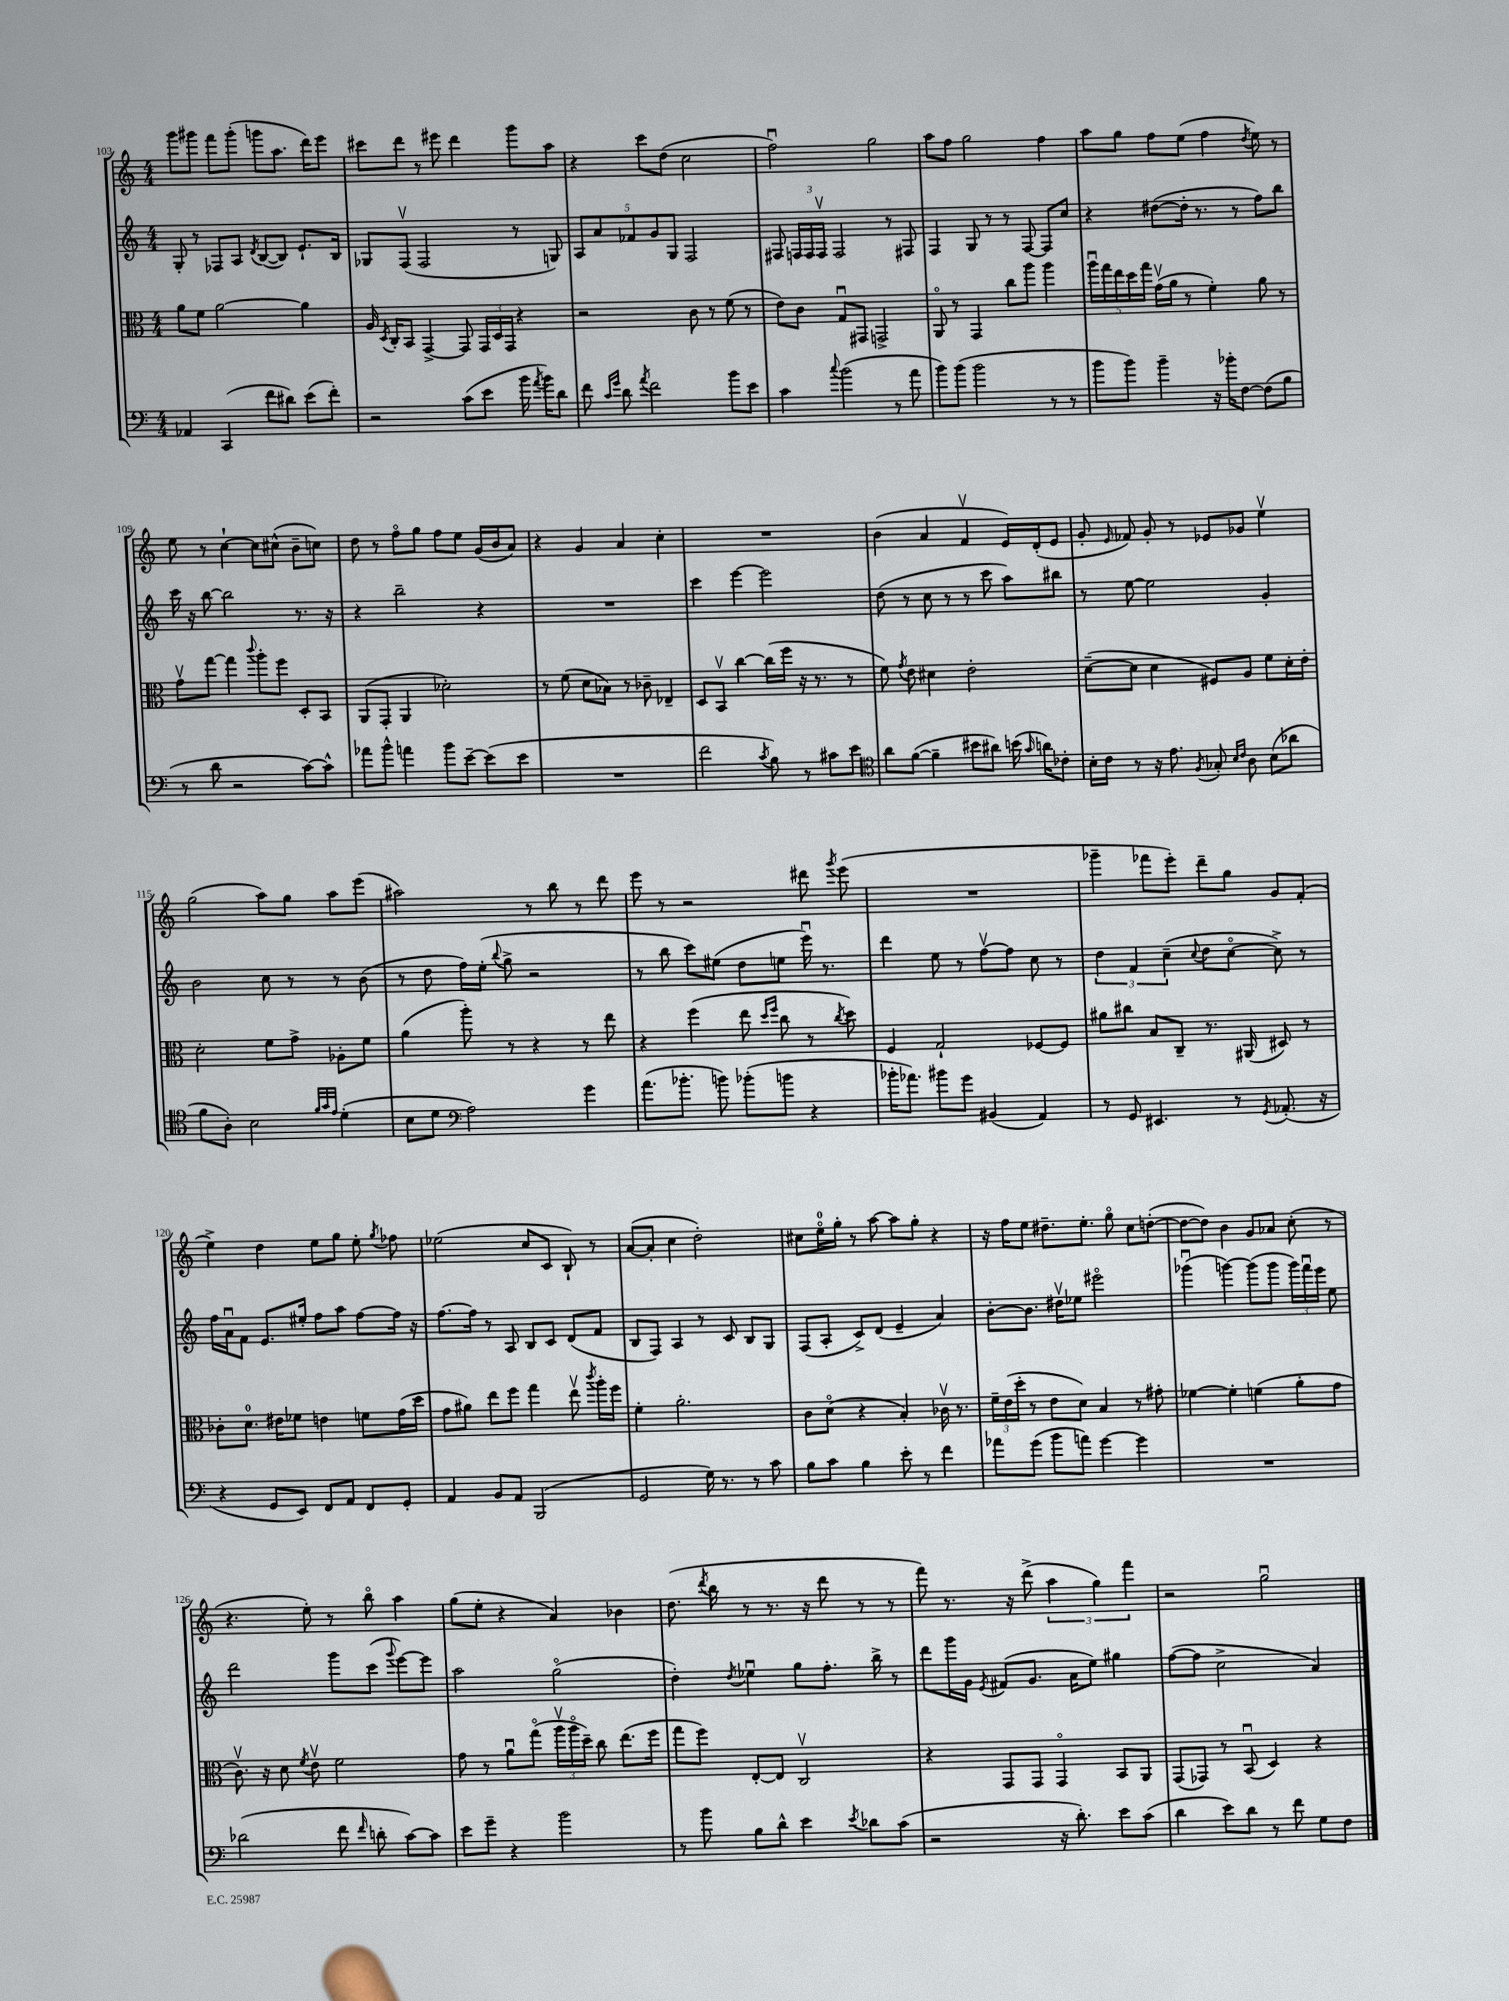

**kern	**kern	**kern	**kern
*staff4	*staff3	*staff2	*staff1
*clefF4	*clefC3	*clefG2	*clefG2
*k[]	*k[]	*k[]	*k[]
*M4/4	*M4/4	*M4/4	*M4/4
4AA-/	8a\L	8G'/	8ggg\L
.	8f\J	8r	8ggg#\J
(4CC/	[2a\	8F-/L	8fff\L
.	.	8A/J	(8ggg#'\J
.	.	8qd/	.
8f\L	.	([8B/L	8ggg\L
8d#\J)	.	8B/]J)	8.aa\J
(8e\L	4a\]	8.e`/L	.
.	.	.	16ddd\LK)
8f'\J)	.	.	8eee\J
.	.	16B/Jk	.
=	=	=	=
2r	16A/	8G-/L	8ccc#\L
.	8qD/	.	.
.	16C'/LK	.	.
.	8BB/J	(8Fv/J	8ddd\J
.	[4GG^/	2F/	8r
.	.	.	8eee#\
(8c\L	8GG/]	.	4ddd\
8e\J	24GG/LL	.	.
.	24D/	.	.
.	24GG/JJ	.	.
16b\	4r	8r	8ggg\L
8qa/	.	.	.
16b\LK)	.	.	.
8d\J	.	8G/)	8aa\J
=	=	=	=
8f\	2r	10A/L	4r
.	.	10a/	.
16qqc/LL	.	.	.
16qqg/JJ	.	.	.
8d\	.	.	.
.	.	10f-/	.
8qa/	.	.	.
2f\	.	.	8ccc\L
.	.	10g/	.
.	.	.	(8dd\J
.	.	10G/J	.
.	8c\	2F/	2cc\
.	8r	.	.
8b\L	(8f\	.	.
8e\J	8r	.	.
=	=	=	=
4c\	8e\L)	8F#/	2ffu\)
.	8c\J	24F/LL	.
.	.	24F/	.
.	.	24Fv/JJ	.
8qqcc/	.	.	.
(2b\	8Gu/L	2F/	.
.	8GG#/J	.	.
.	2GG^/	.	2gg\
8r	.	8r	.
8a\	.	8F#/	.
=	=	=	=
8b\L)	8AAo/	4F/	8aa\L
(8b\J	8r	.	8ff\J
2b\	4GG/	8G/	2gg\
.	.	8r	.
.	8cc\L	8r	.
.	8aa\J	[8F/	.
8r	4aa\	8F/]L	4ff\
8r	.	8cc/J	.
=	=	=	=
8b\L	20aau\LL	4r	8aa\L
.	20gg\	.	.
.	20ee\	.	.
8b\J)	.	.	8gg\J
.	20dd\	.	.
.	20gg\JJ	.	.
4b~\	(16gv\LL	([8dd#\L	8ff\L
.	16a\JJ	.	.
.	8r	16dd#'\]Jk	(8ee\J
.	.	8.r	.
16r	4f'\)	.	4ff\
16b-'\LK	.	.	.
[8F\J	.	8r	.
.	.	.	8qdd/
(8F\]L	8a\	8ff\L)	8ee\)
8B\J	8r	8bb\J	8r
=	=	=	=
8r	8gv\L	16ccc\	8ee\
.	.	16r	.
8d\	[8gg\J	[8bb\	8r
2r	4gg\]	2bb\]	[4cc`\
.	8qqccc/	.	.
.	8aa'\L	.	8cc\]L
.	8ff\J	.	(8cc#^^\J
[8c\L)	8D'/L	8.r	8b~\L
8c^^\]J	8BB/J	.	8cc\J)
.	.	16r	.
=	=	=	=
8a-\L	(8AA/L	4r	8dd\
8b^^\J	8GG'/J	.	8r
4a\	4AA/	2bb~\	8ffo\L
.	.	.	8gg\J
8b\L	2d-'\)	.	8ff\L
[8e~\J	.	.	8ee\J
(8e\]L	.	4r	(16g/LL
.	.	.	16b/J
8e\J	.	.	8a/J)
=	=	=	=
1r	8r	1r	4r
.	(8f\	.	.
.	8d\L	.	4g/
.	8B-\J)	.	.
.	8r	.	4a/
.	8c-~\	.	.
.	4E-~/	.	4cc'\
=	=	=	=
2f\	8D/L	4ccc\	1r
.	8BBv/J	.	.
.	[4cc\	[4eee\	.
8qc/	.	.	.
8B\)	(16cc\]LL	2eee\]	.
.	16ff\JJ	.	.
8r	16r	.	.
.	8.r	.	.
8c#\L	.	.	.
8e\J	8r	.	.
=	=	=	=
*clefC4	*	*	*
8a\L	8f\)	(8dd\	(4b\
.	8qg/	.	.
([8f\J	8e\	8r	.
4f~\]	4d#\	8cc\	4a/
.	.	8r	.
8b#\L	2e'\	8r	4fv/
8a#\J)	.	8ccc\	.
(16b\	.	8aa\L)	16e/LL)
16qqg/	.	.	.
16a\LK)	.	.	(16d'/J
8c-'\J	.	8bb#\J	8e/J
=	=	=	=
16B'\LL	([8d~\L	8r	8g'/
16c\JJ	.	.	.
.	.	.	16qqe/
8r	8d\]J	[8ee\	8f-/)
16r	4d\	2ee\]	8g'/
8.e\	.	.	.
.	.	.	8r
8qF/	.	.	.
8G-'/	8F#/L)	.	8e-/L
16qqB/LL	.	.	.
16qqc/JJ	.	.	.
8A\	8A/J	.	8g-/J
(8B\L	8f\L	4g'/	4eev\
8a-\J	16d'\L	.	.
.	16e'\JJ	.	.
=	=	=	=
8f\L	2d'\	2b\	(2gg\
8A'\J)	.	.	.
2B\	.	.	.
.	8f\L	8cc\	8aa\L)
.	8g^\J	8r	8gg\J
32qqf/LLL	.	.	.
32qqg/	.	.	.
32qqe/JJJ	.	.	.
(4d'\	8A-'\L	8r	8aa\L
.	8f\J	(8b\	(8eee\J
=	=	=	=
8B\L	(4a\	8r	2aa#\)
8d\J	.	8dd\	.
*clefF4	*	*	*
2A\)	8aa'\)	16ff\LL)	.
.	.	(16ee'\JJ	.
.	.	8qqbb/	.
.	8r	8gg^\	.
.	4r	2r	8r
.	.	.	8bb\
4g\	8r	.	8r
.	8ee\	.	8ddd\
=	=	=	=
(8.a\L	4r	8r	8eee\
.	.	8bb\	8r
8.b-'\J	.	.	.
.	(4ff\	8ccc\L)	2r
8b\)	.	(8ee#\J	.
(8b-'\L	8ee\	8dd\L	.
.	16qqdd/LL	.	.
.	16qqff/JJ	.	.
8b\J	8cc\	8ee\J	.
4r	8r	16eeeu\)	8ddd#\
.	.	8.r	.
.	8qcc/	.	8qggg/
.	8dd\)	.	(8eee\
=	=	=	=
16b-'\LK	4F/	4ddd\	1r
8.a-\J)	.	.	.
8b#\L	2G`/	8ee\	.
8g\J	.	8r	.
(4BB#/	.	[8ffv\L	.
.	.	8ff\]J	.
4AA/)	[8F-/L	8cc\	.
.	8F-/]J	8r	.
=	=	=	=
8r	8a#\L	6dd\	4ggg-~\
8GG/	8cc#\J	.	.
.	.	6f/	.
4.EE#/	8B/L	.	8fff-\L
.	.	(6cc~\	.
.	8C~/J	.	8eee'\J)
.	.	8qqcc/	.
.	8.r	8dd\L	8ddd~\L
8r	.	[8cco\J	8gg\J
.	(16AA#/	.	.
8qGG/	.	.	.
(8.AA-'/	8D#/)	8cc^\])	8g/L
.	8r	8r	(8f'/J
16r	.	.	.
=	=	=	=
4r	8c-'\L	16ff\LL	4ee^\)
.	.	16au\J	.
.	8.d\J	8f\J	.
8GG/L	.	8.e/L	4dd\
.	16e#\LK	.	.
8EE/J)	8f-\J	.	.
.	.	16ee#'/Jk	.
8FF/L	4e\	8ff\L	8ee\L
8AA/J	.	8aa\J	8gg\J
8FF/L	8f\L	[8ff\L	8ee'\
.	.	.	8qgg/
8GG'/J	(16g\L	16ff\]Jk	8ff-\
.	16dd\JJ	16r	.
=	=	=	=
4AA/	8g\L	[8.ff\L	(2ee-\
.	8a#\J)	.	.
.	.	16ff\]Jk	.
8BB/L	8ee\L	8r	.
8AA/J	8ff\J	8A/	.
(2BBB/	4gg\	8B/L	8cc/L
.	.	8c/J	8c/J
.	8eev\	(8d/L	8B`/)
.	8qccc/	.	.
.	16aa'\LL	8f/J	8r
.	16ff\JJ	.	.
=	=	=	=
2GG/	4f'\	8B/L	([8a/L
.	.	8F/J)	8a'/]J
.	2.a'\	4A/	4cc\
16G\)	.	8r	2dd'\)
8.r	.	.	.
.	.	8c/	.
8r	.	8B/L	.
8c\	.	8G/J	.
=	=	=	=
8B\L	8c\L	(8F/L	8cc#\L
8c\J	(8do\J	8A'/J	16eeo\L
.	.	.	16gg'\JJ
4B\	4r	8c^/L)	8r
.	.	(8d/J	[8aa\
8e'\	4B'/)	4e~/	8aa\]L
8r	.	.	8gg'\J
4f\	16c-v\	4a/)	4r
.	8.r	.	.
=	=	=	=
8a-\L	24f~\LL	[8b'\L	16r
.	(24e\	.	.
.	.	.	16ff\LK
.	24dd'\JJ	.	.
(8g\J	8r	8.b\]J	8ee\J
8b\L	8e\L	.	8.dd#~\L
.	.	16dd#v\LK	.
8a\J)	8d\J)	8ee-\J	.
.	.	.	8.ee'\J
[4g\	4B/	2eee#o\	.
.	.	.	8ggo\
4g\]	8r	.	8cc\L
.	8g#'\	.	([8dd'\J
=	=	=	=
1r	[4f-\	(4ggg-u\	8dd\_L
.	.	.	8dd\]J)
.	4f-'\]	[4ggg\)	4b\
.	(4f\	(8ggg\]L	8g/L
.	.	8ggg\J	8a-/J
.	8a'\L	24ggg\LL)	(8cc'\
.	.	24fffu\	.
.	.	24eee\JJ	.
.	8g\J	8ee\	8r
=	=	=	=
(2d-\	8.cv\)	2ddd\	4.r
.	16r	.	.
.	8d\	.	.
.	8qf/	.	.
.	8ev\	.	8ee'\)
8f\	2f\	8ggg\L	8r
16qqf/	.	.	.
8d'\	.	(8ccc\J	8bbo\
.	.	8qqggg/	.
[8c\L)	.	[8eee\L)	4aa\
8c\]J	.	8eee\]J	.
=	=	=	=
8e\L	8g\	2aa\	(8gg\L
8g~\J	8r	.	8ee'\J
4r	8au\L	.	4r
.	(8ggo\J	.	.
2b\	24aav\LL	(2ggo\	4a/)
.	24aao\	.	.
.	24dd~\JJ)	.	.
.	8cc\	.	.
.	(8.ee\L	.	4b-\
.	16ff\Jk	.	.
=	=	=	=
8r	8gg\L	4dd'\)	(8.dd\
8b\	8ff\J)	.	.
.	.	.	8qddd/
.	.	.	16bb\
.	.	8qdd/	.
8B\L	[8E'/L	4ee-u\	8r
8d^^\J	8E/]J	.	8.r
4e\	2Cv/	8gg\L	.
.	.	.	16r
.	.	8.ff'\J	8ddd\
8qe/	.	.	.
8d-\L	.	.	8r
.	.	16bb^\	.
(8c\J	.	8r	8r
=	=	=	=
2r	4r	8ddd\L	8fff\)
.	.	16ggg\L	8.r
.	.	16g\JJ	.
.	.	8qe/	.
.	8GG/L	(8f#/L	.
.	.	.	16r
.	8GG/J	8.g/J	(8ddd^\
16r	4GGo/	.	6aa\
8.d'\)	.	16a\LK	.
.	.	8ee\J)	.
.	.	.	6gg\)
8e\L	8BB/L	4gg#\	.
.	.	.	6fff\
(8c\J	8AA/J	.	.
=	=	=	=
4d\	(8GG/L	([8ff\L	2r
.	8GG-/J)	8ff\]J	.
8e\L)	8r	2cc^\	.
8d\J	(8BBu/	.	.
8r	4D/)	.	2ggu\
8f\	.	.	.
8G\L	4r	4a/)	.
8F\J	.	.	.
==	==	==	==
*-	*-	*-	*-
